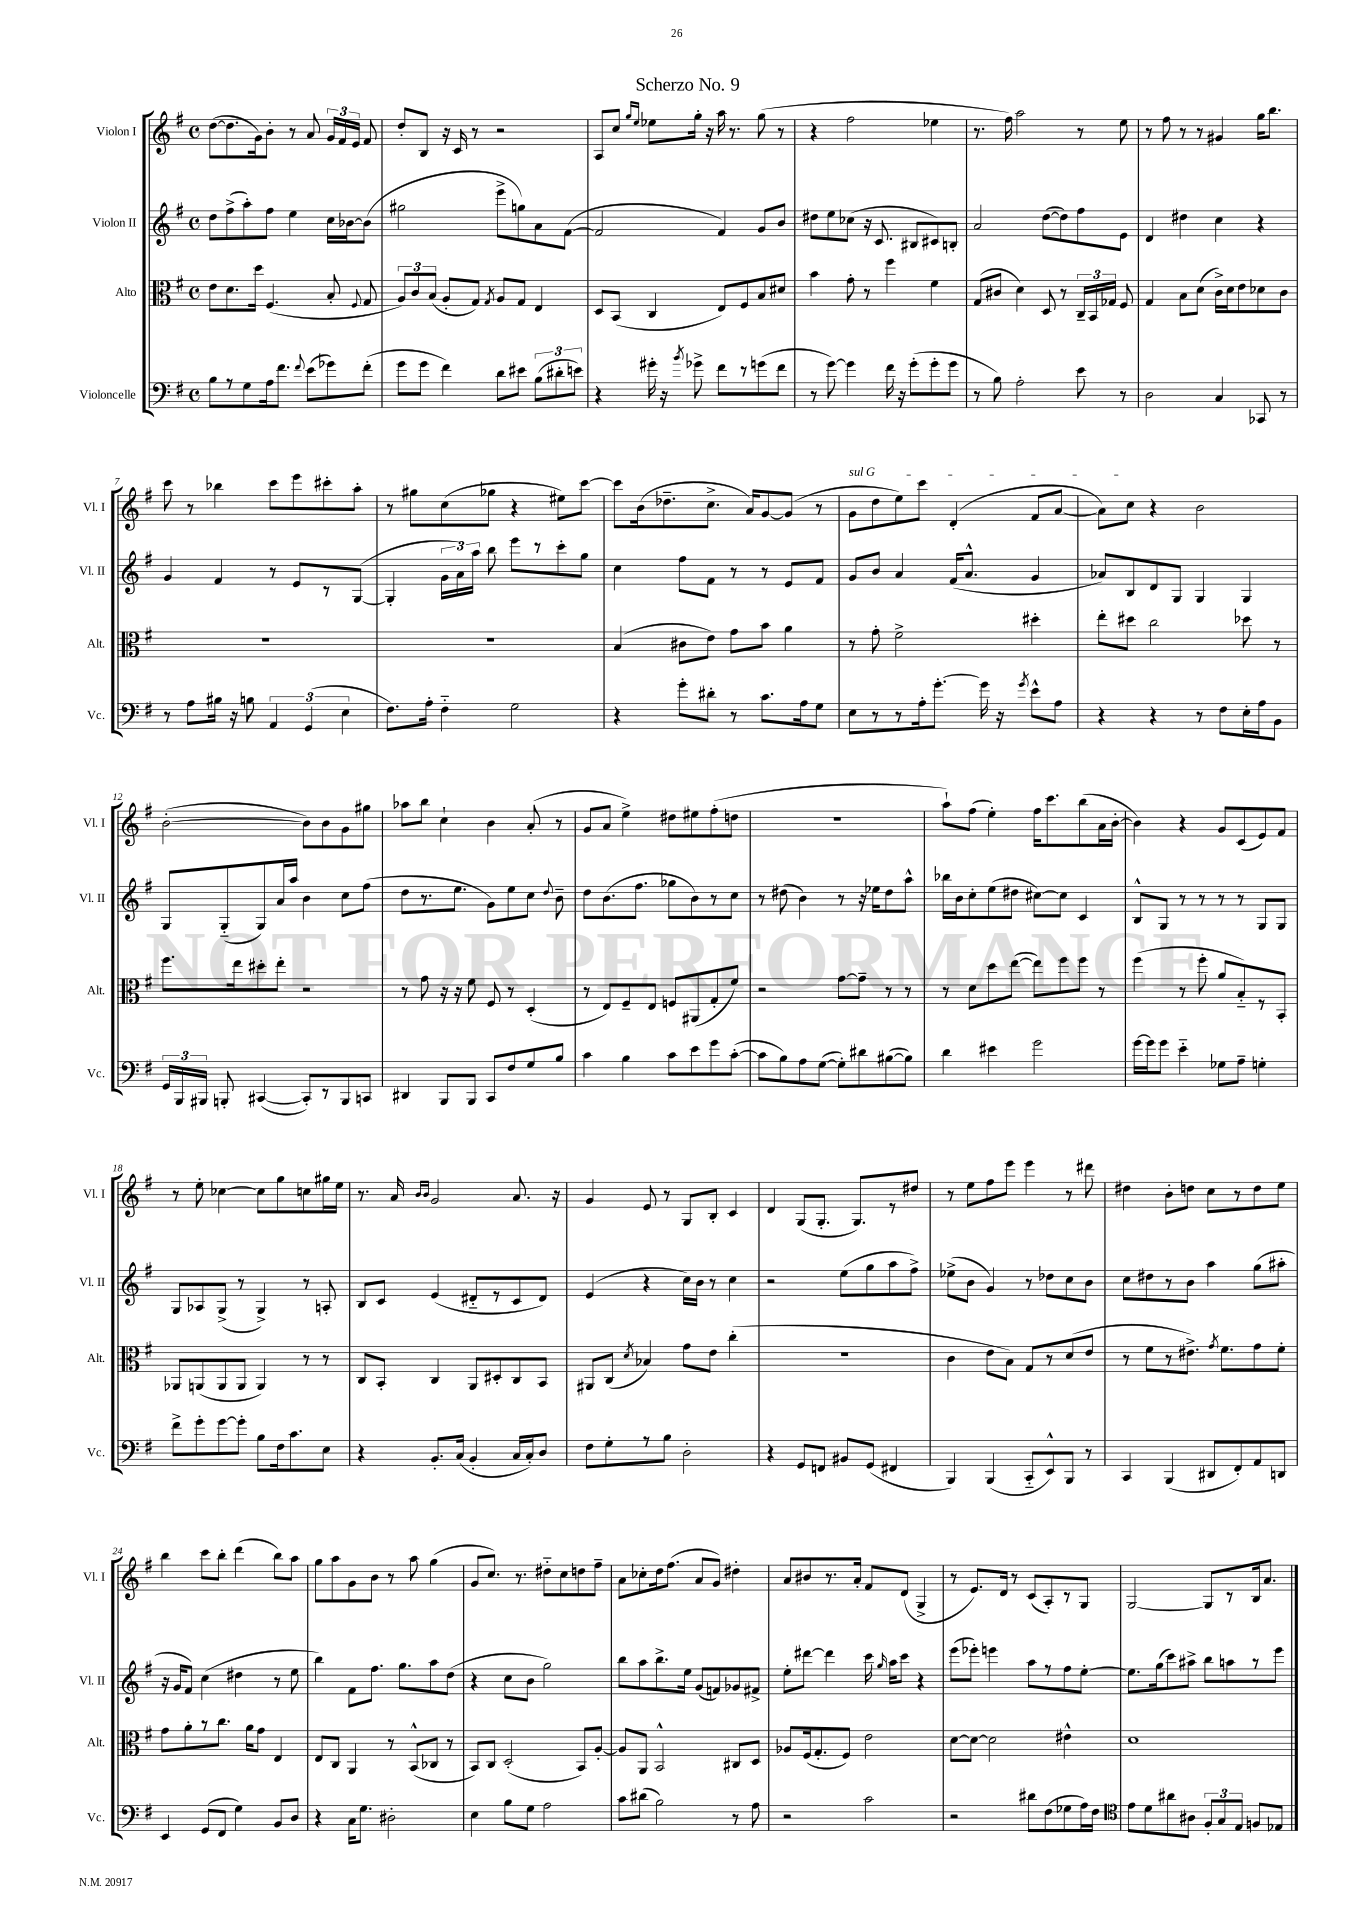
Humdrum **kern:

**kern	**kern	**kern	**kern
*staff4	*staff3	*staff2	*staff1
*clefF4	*clefC3	*clefG2	*clefG2
*k[f#]	*k[f#]	*k[f#]	*k[f#]
*M4/4	*M4/4	*M4/4	*M4/4
*met(c)	*met(c)	*met(c)	*met(c)
8B	8e	8dd	([8dd
8r	8.d	(8ff#^	8.dd]
8G	.	8aa')	.
.	16dd	.	16g)
16A	(4.F#	8ff#	8b'
8.f#	.	.	.
.	.	4ee	8r
8qqf#	.	.	.
(8e	.	.	8a
8g-)	8B'	16cc	24g
.	.	.	24f#
.	.	[16b-	.
.	.	.	24e
.	8qqF#	.	.
(8f#'	8G	(8b-]	8f#
=	=	=	=
8g	12A)	2gg#	8dd'
.	12c	.	.
8g	.	.	8B
.	(12B	.	.
4f#)	8A'	.	16r
.	.	.	16c
.	8G)	.	8r
.	8qG	.	.
8d	8A	8eee^	2r
8e#	8G	8gg)	.
(12B	4E	8a	.
12d#'	.	.	.
.	.	([8f#	.
12e)	.	.	.
=	=	=	=
4r	8D	2f#]	8A
.	(8BB	.	8cc
.	.	.	16qqgg
.	.	.	16qqee
16g#'	4C	.	8ee-
16r	.	.	.
8qb	.	.	.
8g-^	.	.	16gg'
.	.	.	16r
8f#	8E)	4f#)	16aa
.	.	.	8.r
8r	8F#	.	.
(8g	8B	8g	(8gg
8f#	8d#	8b	8r
=	=	=	=
8r	4b	8dd#	4r
[8g)	.	8ee	.
4g]	8g'	(8cc-	2ff#
.	8r	16r	.
.	.	8.c	.
16f#	4ff#	.	.
16r	.	.	.
(8g'	.	8B#	.
8g'	4f#	8c#)	4ee-
8g	.	8B'	.
=	=	=	=
8r	(8G	2a	8.r
8B)	8c#	.	.
.	.	.	16ff#)
2A'	4d)	.	2aa
.	8D	([8dd	.
.	8r	8dd])	.
8e	24C~	8ff#	8r
.	24BB	.	.
.	24G-	.	.
8r	8F#	8e	8ee
=	=	=	=
2D	4G	4d	8r
.	.	.	8ff#
.	8B	4dd#	8r
.	(8d	.	8r
4C	16c^)	4cc	4g#
.	16d	.	.
.	8e	.	.
8CC-	8d-	4r	16gg
.	.	.	8.bb
8r	8c	.	.
=	=	=	=
8r	1r	4g	8ccc
8A	.	.	8r
16B#	.	4f#	4bb-
16r	.	.	.
8B	.	.	.
6AA	.	8r	8ccc
.	.	8e	8eee
(6GG	.	.	.
.	.	8r	8ccc#'
6E	.	.	.
.	.	([8G	8aa'
=	=	=	=
8.F#)	1r	4G']	8r
.	.	.	8gg#
16A'	.	.	.
4F#'~	.	24g	(8cc
.	.	24a)	.
.	.	24aa	.
.	.	8bb	8gg-
2G	.	8eee	4r
.	.	8r	.
.	.	8ccc'	8ee#)
.	.	8gg	[8ccc
=	=	=	=
4r	(4B	4cc	8ccc]
.	.	.	(16b
.	.	.	8.dd-~
8g'	8c#	8ff#	.
8d#'	8e)	8f#	8.cc^
8r	8g	8r	.
.	.	.	16a)
8.c	8b	8r	[8g
.	4a	8e	(8g]
16A	.	.	.
8G	.	8f#	8r
=	=	=	=
8E	8r	8g	8g
8r	8g'	8b	8dd
8r	2f#^	4a	8ee)
16A'	.	.	8ccc
[8.g'	.	.	.
.	.	(16f#	(4d'
.	.	8.a^^	.
16g]	.	.	.
16r	.	.	.
8qg	.	.	.
8e^^	4dd#'	4g	8f#
8A	.	.	[8a
=	=	=	=
4r	8ee'	8a-)	8a])
.	8dd#	8B	8cc
4r	2cc	8d	4r
.	.	8G	.
8r	.	4G	2b
8F#	.	.	.
16E'	8dd-	4G	.
16A	.	.	.
8BB	8r	.	.
=	=	=	=
24GG	8.ff#	8G	([2b'
24BBB	.	.	.
24BBB#	.	.	.
8BBB'	.	(8G'~	.
.	16ee	.	.
([4CC#	8dd#'	8G)	.
.	8ee'	16a	.
.	.	16aa	.
8CC#'])	2r	4b	8b])
8r	.	.	8b
8BBB	.	8cc	8g
8CC	.	(8ff#	8gg#
=	=	=	=
4DD#	8r	8dd	8aa-
.	8g	8.r	8bb
8BBB	16r	.	4cc`
.	16r	8.ee	.
8BBB	8f#	.	.
8CC	8F#	8g)	4b
8F#	8r	8ee	.
8G	(4D'	8cc	(8a'
.	.	8qqdd	.
8B	.	8b~	8r
=	=	=	=
4c	8r	8dd	8g
.	8E)	(8.b	8a
4B	8F#~	.	4ee^)
.	.	8.ff#	.
.	8E	.	.
8c	8F	8gg-	8dd#
8e	(8AA#	8b)	8ee#
8g	8G'	8r	(8ff#'
([8c'	8f#)	8cc	8dd
=	=	=	=
8c]	2r	8r	1r
8B)	.	(8dd#	.
8A	.	4b)	.
([8G	.	.	.
8G'])	[8g	8r	.
8d#	8g~]	16r	.
.	.	16ee-	.
([8B#	8r	8dd#	.
8B#])	8r	8aa^^	.
=	=	=	=
4d	8r	16bb-	8aa`)
.	.	16b	.
.	8d	8cc'	(8ff#
4e#	8dd	(8ee	4ee')
.	([8ee	8dd#	.
2g	8ee])	[8cc#)	16ff#
.	.	.	8.ccc
.	8ff#	8cc#]	.
.	8ff#	4c	(8bb
.	8r	.	16a
.	.	.	[16b'
=	=	=	=
[16g	(4ff#	8B^^	4b])
16g]	.	.	.
8g	.	8G	.
4e'~	8r	8r	4r
.	8ff#'	8r	.
8G-	8a	8r	8g
8A~	8B'~)	8r	(8c
4G'	8r	8G	8e)
.	8BB'	8G	8f#
=	=	=	=
8f#^	8AA-	8G	8r
8g'	(8AA	8A-	8ee'
[8g	8AA	(8G^	[4cc-
8g']	8AA	8r	.
8B	4AA)	4G^)	8cc-]
16F#	.	.	8gg
8.c	.	.	.
.	8r	8r	8cc
8E	8r	8A'	16gg#
.	.	.	16ee
=	=	=	=
4r	8C	8B	8.r
.	8BB'	8c	.
.	.	.	16a
.	.	.	16qqb
.	.	.	16qqb
8.BB'	4C	(4e	2g
(16C	.	.	.
4BB'	8AA	8d#'~	.
.	8D#'	8r	.
16C	8C	8c	8.a
16C')	.	.	.
8D	8BB	8d#)	.
.	.	.	16r
=	=	=	=
8F#	8AA#	(4e	4g
8G'	(8C	.	.
.	8qd	.	.
8r	4B-)	4r	8e
8B	.	.	8r
2D'	8g	16cc)	8G
.	.	16b	.
.	8e	8r	8B'
.	(4cc'	4cc	4c
=	=	=	=
4r	1r	2r	4d
8GG	.	.	(8G
8FF	.	.	8.G'
8BB#	.	(8ee	.
.	.	.	8.G)
(8GG	.	8gg	.
4FF#	.	8aa	8r
.	.	8ff#^)	8dd#
=	=	=	=
4BBB)	4c	(8ee-^	8r
.	.	8b	8ee
(4BBB	8e	4g)	8ff#
.	8B)	.	8eee
8CC'~	8G	8r	4eee
8EE^^)	8r	8dd-	.
8BBB	(8d	8cc	8r
8r	8e	8b	8ddd#
=	=	=	=
4CC	8r	8cc	4dd#
.	8f#	8dd#	.
(4BBB	8r	8r	8b'
.	8.e#^)	8b	8dd
8DD#	.	4aa	8cc
.	8qg	.	.
.	8.f#	.	.
8FF#')	.	.	8r
8AA	8g	(8gg	8dd
8DD	8f#'	8aa#'	8ee
=	=	=	=
4EE	8g	16r	4bb
.	.	16g	.
.	8a'	8f#)	.
(8GG	8r	(4cc	8ccc
8FF#	8.cc	.	8bb'
4G)	.	4dd#	(4ddd
.	16a	.	.
.	8g	.	.
8BB	4E	8r	8bb)
8D	.	8ee	8aa
=	=	=	=
4r	8E	4bb)	8gg
.	8C	.	8aa
16C	4AA	8f#	8g
8.G	.	.	.
.	.	8.ff#	8b
2D#'	8r	.	8r
.	.	8.gg	.
.	(8BB^^	.	8aa
.	8C-	8aa	(4gg
.	8r	(8dd	.
=	=	=	=
4E	8BB)	4r	8g
.	8C	.	8.cc)
8B	(2D'	8cc	.
.	.	.	8.r
8G	.	8b	.
2A	.	2gg)	8dd#'~
.	.	.	8cc
.	8BB)	.	8dd
.	[8A'	.	8ff#~
=	=	=	=
8c	8A]	8bb	8a
(8d#	8AA	8aa	8cc-'
2B)	2BB^^	8.bb^	16dd
.	.	.	(8.ff#
.	.	16ee	.
.	.	(8g	8a
.	.	8f)	8g)
8r	8C#	8g-	4dd#'
8A	8D	8f#^	.
=	=	=	=
2r	8A-	8ee'	8a
.	(16F#	[8ddd#	8b#
.	8.G'	.	.
.	.	4ddd#]	8.r
.	8F#)	.	.
.	.	.	16a'
2c	2e	16ccc	8f#
.	.	16qqgg	.
.	.	16aa	.
.	.	8ccc	(8d
.	.	4r	4G^
=	=	=	=
2r	[8d	(8eee	8r
.	8d_	8eee-')	8.e)
.	2d]	4eee	.
.	.	.	16d
.	.	.	8r
8d#	.	8aa	(8c
(8F#	.	8r	8A')
8G-	4e#^^	8ff#	8r
16A)	.	[8ee'	8G
16F#	.	.	.
=	=	=	=
*clefC4	*	*	*
8e	1d	8.ee]	[2G
8d	.	.	.
.	.	(16gg	.
8a#	.	8ccc)	.
8A#	.	8aa#^	.
12F#'	.	8bb	8G]
12G	.	.	.
.	.	8aa	8r
12E	.	.	.
8F	.	8r	16B
.	.	.	8.a
8E-	.	8eee	.
==	==	==	==
*-	*-	*-	*-
